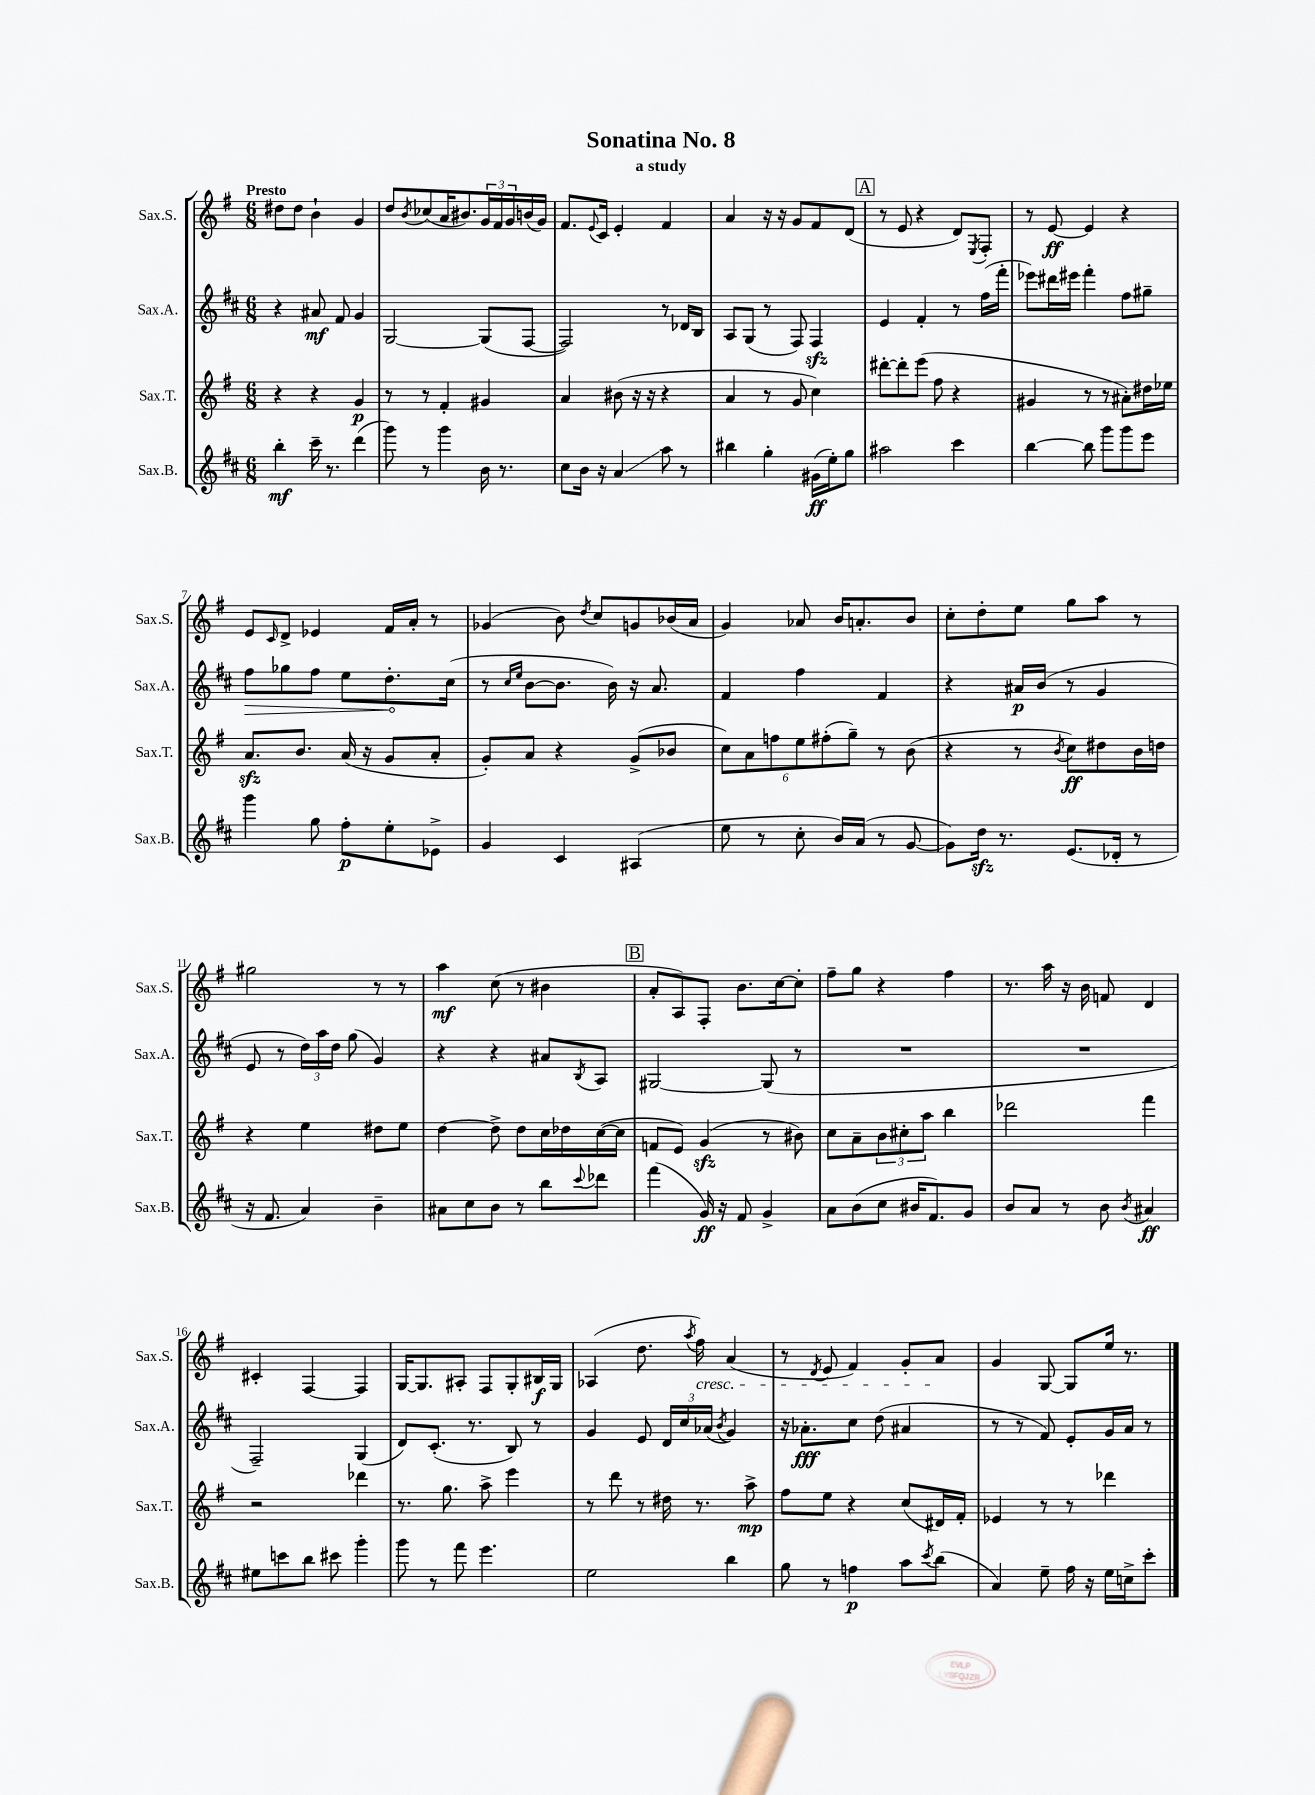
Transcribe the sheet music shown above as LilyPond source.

\header { title = "Sonatina No. 8" subtitle = "a study" }
<<
\new StaffGroup <<
\new Staff = "s0" \with { instrumentName = "Sax.S." shortInstrumentName = "Sax.S." } {
    \clef treble \key g \major \numericTimeSignature \time 6/8 \tempo "Presto"
    dis''8 dis''8 b'4-! g'4 |
    d''8 \acciaccatura { b'8 } ces''8( a'16 bis'8.) \tuplet 3/2 { g'16 fis'16 g'16 } b'16( g'16) |
    fis'8. \appoggiatura { e'8 } c'16 e'4-. fis'4 |
    a'4 r16 r16 g'8 fis'8 d'8( |
    \mark \markup { \box "A" } r8 e'8 r4 d'8) \acciaccatura { e8 } fis8-. |
    r8 e'8~\ff e'4 r4 |
    e'8 \grace { c'16 } d'8-> ees'4 fis'16 a'16-. r8 |
    ges'4( b'8) \acciaccatura { d''8 } c''8 g'8 bes'16( a'16 |
    g'4) aes'8 b'16 a'8.-. b'8 |
    c''8-. d''8-. e''8 g''8 a''8 r8 |
    gis''2 r8 r8 |
    a''4\mf c''8( r8 bis'4 |
    \mark \markup { \box "B" } a'8-. a8) fis8-. b'8. c''16~ c''8-. |
    fis''8-- g''8 r4 fis''4 |
    r8. a''16 r16 b'16 f'8 d'4 |
    cis'4-. fis4~ fis4 |
    g16~ g8. ais8-. fis8 g8-. bis16\f g16 |
    aes4( d''8. \acciaccatura { a''8 } fis''16\cresc) a'4( |
    r8 \acciaccatura { d'8 } e'8 fis'4) g'8-. a'8\! |
    g'4 g8~ g8 e''16 r8. \bar "|." |
}
\new Staff = "s1" \with { instrumentName = "Sax.A." shortInstrumentName = "Sax.A." } {
    \clef treble \key d \major \numericTimeSignature \time 6/8
    r4 ais'8\mf fis'8 g'4 |
    g2~ g8( fis8~ |
    fis2) r8 des'16 b16 |
    a8 g8( r8 fis8) fis4\sfz |
    \mark \markup { \box "A" } e'4 fis'4-. r8 fis''16( fis'''16-. |
    ees'''8) dis'''16 eis'''16 fis'''4-. fis''8 gis''8-- |
    \once \override Hairpin.circled-tip = ##t fis''8\> ges''8 fis''8 e''8 d''8.-.\! cis''16( |
    r8 \grace { cis''16 e''16 } b'8~ b'8. b'16) r16 a'8. |
    fis'4 fis''4 fis'4 |
    r4 ais'16\p b'16( r8 g'4 |
    e'8 r8 \tuplet 3/2 { d''16) a''16 d''16 } g''8( g'4) |
    r4 r4 ais'8 \acciaccatura { b8 } a8 |
    \mark \markup { \box "B" } gis2~ gis8( r8 |
    R2. |
    R2. |
    fis2--) g4( |
    d'8) cis'8.-.( r8. b8) r8 |
    g'4 e'8 \tuplet 3/2 { d'16 cis''16 aes'16( } \acciaccatura { b'8 } g'4) |
    r16 aes'8.-.\fff cis''8 d''8( ais'4 |
    r8 r8 fis'8) e'8-. g'16 a'16 r8 \bar "|." |
}
\new Staff = "s2" \with { instrumentName = "Sax.T." shortInstrumentName = "Sax.T." } {
    \clef treble \key g \major \numericTimeSignature \time 6/8
    r4 r4 g'4\p |
    r8 r8 fis'4-. gis'4 |
    a'4 bis'8( r16 r16 r4 |
    a'4 r8 g'8 c''4) |
    \mark \markup { \box "A" } dis'''8~-. dis'''8-. e'''8( fis''8 r4 |
    gis'4 r8 r8 ais'8-.) dis''16 ees''16 |
    a'8.\sfz b'8. a'16( r16 g'8 a'8-. |
    g'8-.) a'8 r4 g'8->( bes'8 |
    \tuplet 6/4 { c''8) a'8 f''8 e''8 fis''8-.( g''8--) } r8 b'8( |
    r4 r8 \acciaccatura { b'8 } c''8\ff) dis''8 b'16 d''16 |
    r4 e''4 dis''8 e''8 |
    d''4~ d''8-> d''8 c''16 des''16 c''16~( c''16 |
    \mark \markup { \box "B" } f'8 e'8) g'4\sfz( r8 bis'8) |
    c''8 a'8-- \tuplet 3/2 { b'8 cis''8-. a''8 } b''4 |
    des'''2 fis'''4 |
    r2 des'''4 |
    r8. g''8. a''8-> e'''4 |
    r8 d'''8 r8 dis''16 r8. a''8->\mp |
    fis''8 e''8 r4 c''8( dis'16) fis'16-. |
    ees'4 r8 r8 des'''4 \bar "|." |
}
\new Staff = "s3" \with { instrumentName = "Sax.B." shortInstrumentName = "Sax.B." } {
    \clef treble \key d \major \numericTimeSignature \time 6/8
    b''4-.\mf cis'''16-- r8. d'''4( |
    g'''8) r8 g'''4 b'16 r8. |
    cis''8 b'16 r16 a'4\glissando a''8 r8 |
    bis''4 g''4-. gis'16\ff( e''16-.) g''8 |
    \mark \markup { \box "A" } ais''2 cis'''4 |
    b''4~ b''8 g'''8 g'''8 e'''8 |
    g'''4 g''8 fis''8-.\p e''8-. ees'8-> |
    g'4 cis'4 ais4( |
    e''8 r8 cis''8-. b'16) a'16( r8 g'8~ |
    g'8) d''16\sfz r8. e'8.( des'16-. r8 |
    r16 fis'8. a'4) b'4-- |
    ais'8 cis''8 b'8 r8 b''8 \appoggiatura { cis'''8 } des'''8 |
    \mark \markup { \box "B" } fis'''4( g'16\ff) r16 fis'8 g'4-> |
    a'8 b'8( cis''8 bis'16 fis'8.) g'8 |
    b'8 a'8 r8 b'8 \acciaccatura { b'8 } ais'4\ff |
    eis''8 c'''8 b''8 cis'''8 g'''4-. |
    g'''8 r8 fis'''8 e'''4. |
    e''2 b''4 |
    g''8 r8 f''4\p a''8 \acciaccatura { cis'''8 } b''8( |
    a'4) e''8-- fis''16 r16 e''16 c''16-> cis'''8-. \bar "|." |
}
>>
>>
